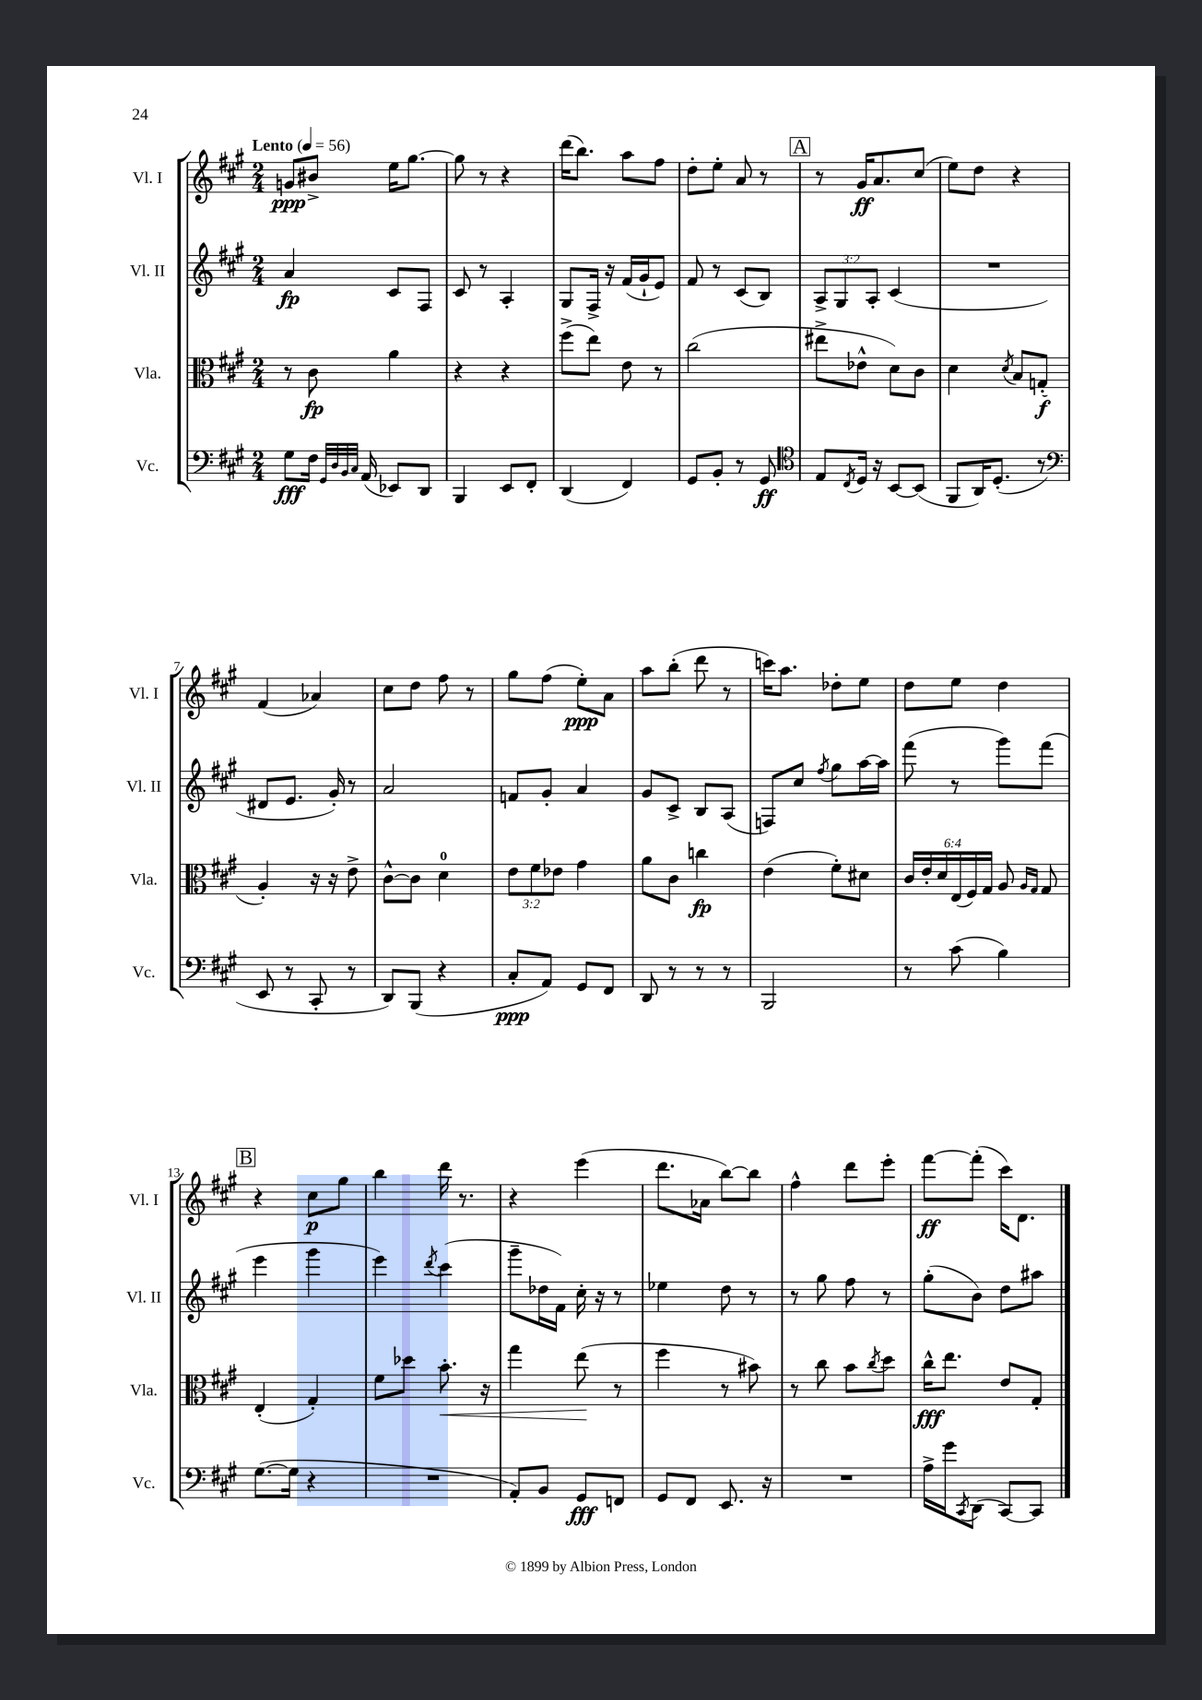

**kern	**kern	**kern	**kern
*staff4	*staff3	*staff2	*staff1
*clefF4	*clefC3	*clefG2	*clefG2
*k[f#c#g#]	*k[f#c#g#]	*k[f#c#g#]	*k[f#c#g#]
*M2/4	*M2/4	*M2/4	*M2/4
*MM56	*MM56	*MM56	*MM56
8G#	8r	4a	8g
16F#	8c#	.	8b#^
32qqGG#	.	.	.
32qqD	.	.	.
32qqBB	.	.	.
32qqC#	.	.	.
(16AA	.	.	.
8EE-)	4a	8c#	16ee
.	.	.	[8.gg#
8DD	.	8F#	.
=	=	=	=
4BBB	4r	8c#	8gg#]
.	.	8r	8r
8EE	4r	4A'	4r
8FF#'	.	.	.
=	=	=	=
(4DD	(8ff#^	8G#	(16ddd
.	.	.	8.bb)
.	8ee)	16F#^	.
.	.	16r	.
4FF#)	8e	(16f#	8aa
.	.	16g#`	.
.	8r	8e)	8ff#
=	=	=	=
8GG#	(2cc#	8f#	8dd'
8BB'	.	8r	8ee'
8r	.	(8c#	8a
8GG#	.	8B)	8r
=	=	=	=
*clefC4	*	*	*
8E	8ee#^	12A^	8r
.	.	12G#	.
8qC#	.	.	.
16D	8e-^^	.	16g#
.	.	12A'	.
16r	.	.	8.a
[8BB	8d)	(4c#	.
(8BB]	8c#	.	(8cc#
=	=	=	=
8FF#	4d	2r	8ee)
16AA)	.	.	8dd
(8.D'	.	.	.
.	8qd	.	.
.	8B	.	4r
8r	(8G'	.	.
=	=	=	=
*clefF4	*	*	*
8EE	4A')	8d#	(4f#
8r	.	8.e	.
8CC#'	16r	.	4a-)
.	16r	16g#')	.
8r	8e^	8r	.
=	=	=	=
8DD)	[8c#^^	2a	8cc#
(8BBB	8c#]	.	8dd
4r	4d	.	8ff#
.	.	.	8r
=	=	=	=
8C#'	12e	8f	8gg#
.	12f#	.	.
8AA)	.	8g#'	(8ff#
.	12e-	.	.
8GG#	4g#	4a	8ee')
8FF#	.	.	8a
=	=	=	=
8DD	8a	8g#	8aa
8r	8c#	8c#^	(8bb'
8r	4cc	8B	8ddd
8r	.	(8A	8r
=	=	=	=
2BBB	(4e	8F)	16ccc)
.	.	.	8.aa
.	.	8cc#	.
.	.	8qff#	.
.	8f#')	8gg#	8dd-'
.	8d#	[16aa	8ee
.	.	16aa]	.
=	=	=	=
8r	24c#	(8fff#	8dd
.	24e'	.	.
.	24d	.	.
(8c#	(24E	8r	8ee
.	24F#)	.	.
.	24G#	.	.
4B)	8A	8ggg#)	4dd
.	16qqA	.	.
.	16qqG#	.	.
.	8G#	(8fff#	.
=	=	=	=
([8.G#	(4E'	4eee	4r
16G#]	.	.	.
4r	4G#')	4ggg#	8cc#
.	.	.	8gg#
=	=	=	=
2r	8f#	4eee)	4bb
.	8dd-	.	.
.	.	8qddd	.
.	8.b'	(4ccc#	16ddd
.	.	.	8.r
.	16r	.	.
=	=	=	=
8AA')	4gg#	8ggg#~	4r
8BB	.	16dd-	.
.	.	16f#)	.
8GG#	(8ee	16cc#'	(4eee
.	.	16r	.
8FF	8r	8r	.
=	=	=	=
8GG#	4ff#	4ee-	8.ddd
8FF#	.	.	.
.	.	.	16a-
8.EE	8r	8dd	[8bb)
.	8b#)	8r	8bb]
16r	.	.	.
=	=	=	=
2r	8r	8r	4ff#^^
.	8cc#	8gg#	.
.	8b	8ff#	8ddd
.	8qcc#	.	.
.	8dd	8r	8eee'
=	=	=	=
16A^	16cc#^^	(8gg#'	[8fff#
16g#	8.ee	.	.
8qCC#	.	.	.
(8DD	.	8b)	(8fff#']
[8CC#)	8e	8dd	16ccc#)
.	.	.	8.d
8CC#]	8G#'	8aa#	.
==	==	==	==
*-	*-	*-	*-
